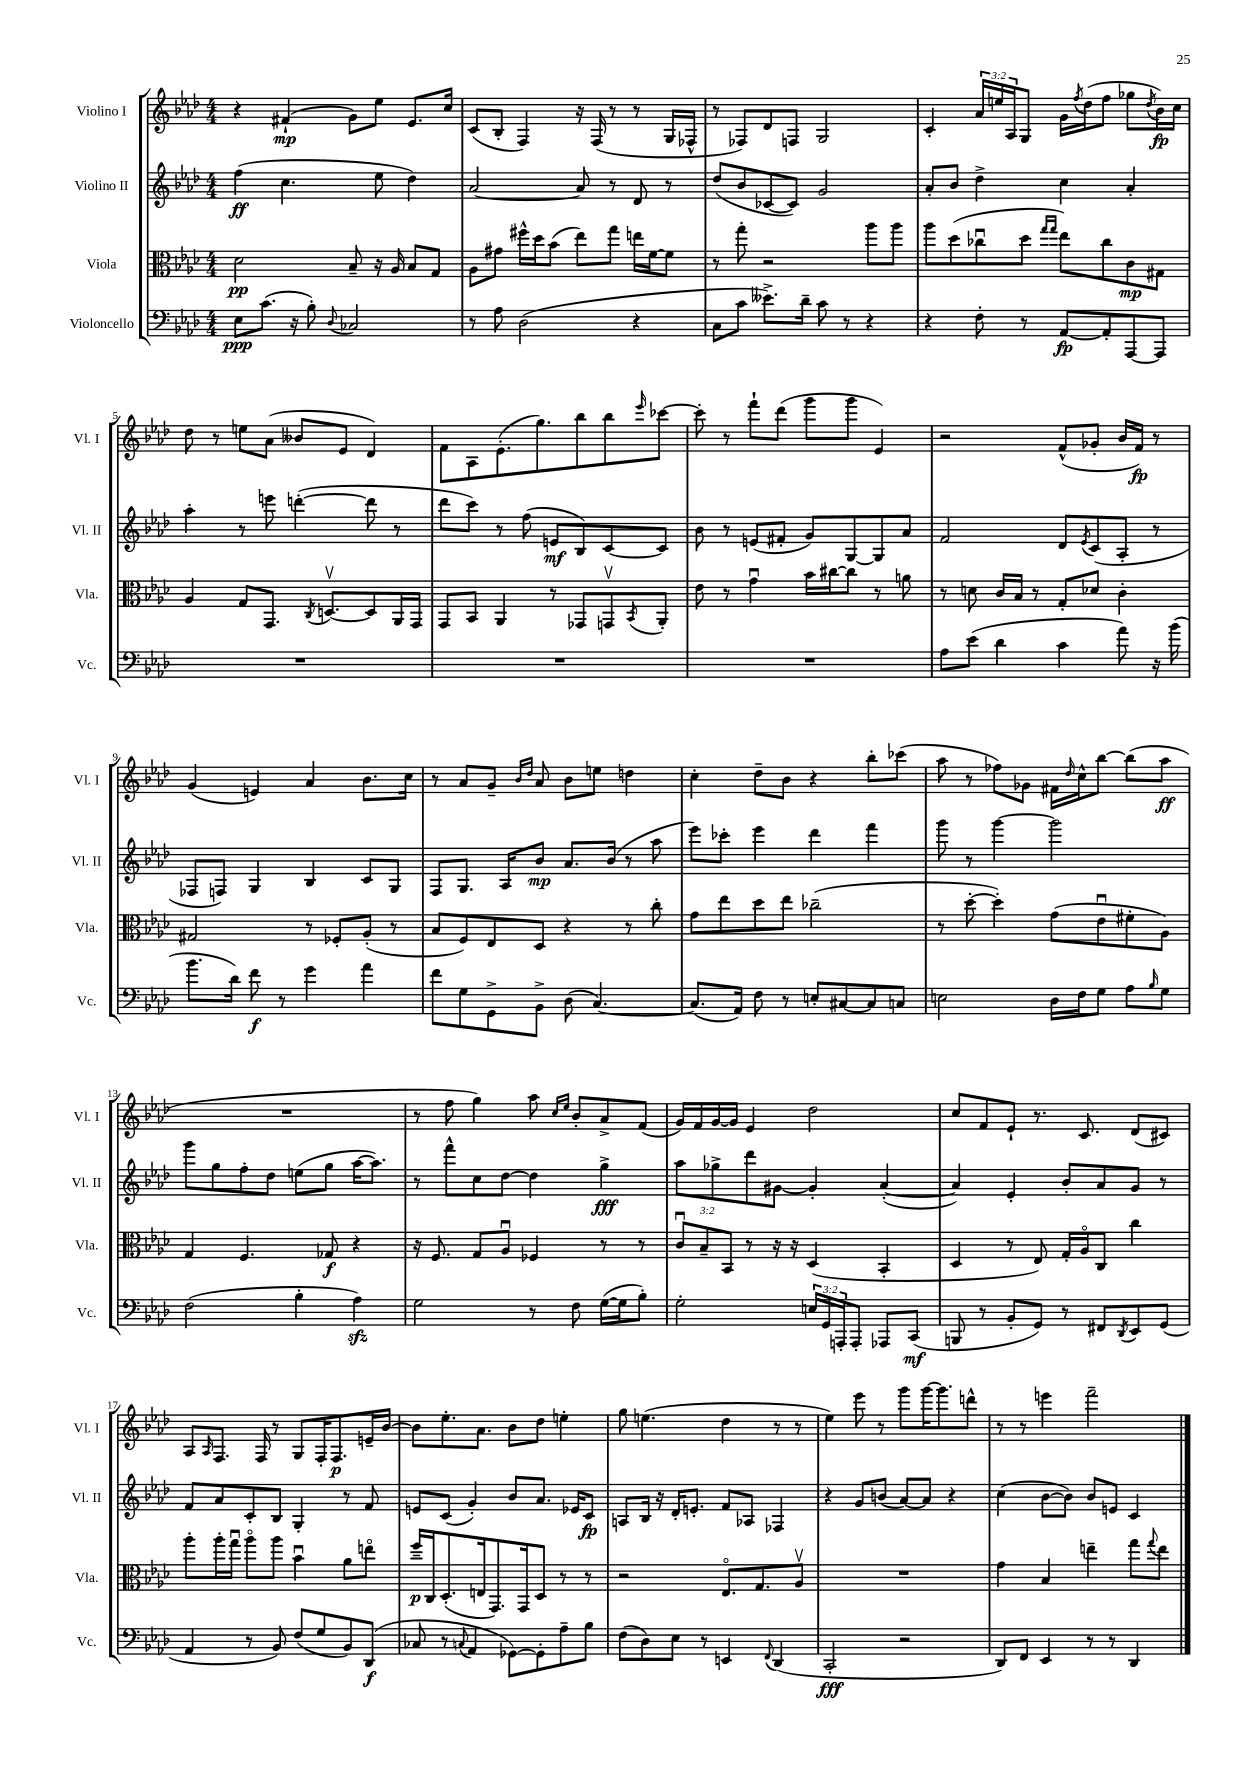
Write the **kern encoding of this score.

**kern	**kern	**kern	**kern
*staff4	*staff3	*staff2	*staff1
*clefF4	*clefC3	*clefG2	*clefG2
*k[b-e-a-d-]	*k[b-e-a-d-]	*k[b-e-a-d-]	*k[b-e-a-d-]
*M4/4	*M4/4	*M4/4	*M4/4
8E-	2d-	(4ff	4r
(8.c	.	.	.
.	.	4.cc	(4f#`
16r	.	.	.
8B-')	.	.	.
8qqD-	.	.	.
2C-	8B-~	.	8g)
.	16r	8ee-	8ee-
.	16A-	.	.
.	8B-	4dd-)	8.e-
.	8G	.	.
.	.	.	16cc
=	=	=	=
8r	8A-	[2a-	(8c
8A-	8g#	.	8B-'
(2D-	16ff#^^	.	4F)
.	16dd-	.	.
.	(8b-	.	.
.	8ee-)	8a-]	16r
.	.	.	(16F
.	8gg	8r	8r
4r	16ee	8d-	8r
.	[16f	.	.
.	8f]	8r	16G
.	.	.	16F-^^
=	=	=	=
8C	8r	(8dd-	8r
8c	8gg'	8b-	8F-)
8.e--^)	2r	[8c-	8d-
.	.	8c-])	8F
16d-~	.	.	.
8c	.	2g	2G
8r	.	.	.
4r	8aa-	.	.
.	8aa-	.	.
=	=	=	=
4r	8aa-	8a-'	4c'
.	(8dd-	8b-	.
8F'	8cc-u	4dd-^	24a-
.	.	.	24ee
.	.	.	24A-
8r	8dd-	.	8G
.	16qqgg	.	.
.	16qqgg	.	.
[8AA-	8ee-)	4cc	16g
.	.	.	8qff
.	.	.	(16dd-
8AA-']	8cc-	.	8ff
[8AAA-	8c	4a-'	8gg-
.	.	.	8qdd-
8AAA-]	8G#	.	16b-)
.	.	.	16cc
=	=	=	=
1r	4A-	4aa-'	8dd-
.	.	.	8r
.	8G	8r	8ee
.	8.GG	8eee	(8a-
.	.	([4ddd'	8b--
.	8qC	.	.
.	[8.Dv	.	.
.	.	.	8e-
.	8D]	8ddd]	4d-)
.	16AA-	8r	.
.	16GG	.	.
=	=	=	=
1r	8GG	8ddd-	8f
.	8BB-	8ccc)	8A-
.	4AA-	8r	(8.e-'
.	.	(8ff	.
.	.	.	8.gg)
.	8r	8e	.
.	8GG-	8B-)	8bb-
.	8GGv	[8c	8bb-
.	8qBB-	.	16qqeee-
.	8AA-'	8c]	[8ccc-
=	=	=	=
1r	8e-	8b-	8ccc-']
.	8r	8r	8r
.	4gu	(8e	8fff`
.	.	8f#'	(8ddd-
.	16b-	8g)	8ggg
.	[16cc#	.	.
.	8cc#]	[8G	8ggg
.	8r	8G]	4e-)
.	8a	8a-	.
=	=	=	=
8A-	8r	2f	2r
(8e-	8d	.	.
4d-	16c	.	.
.	16B-	.	.
.	8r	.	.
4c	8G'	8d-	(8f^^
.	.	8qe-	.
.	8d-	(8c	8g-'
8a-)	4c'	8A-'	16b-
.	.	.	16f)
16r	.	8r	8r
(16b-	.	.	.
=	=	=	=
8.b-	2G#	8F-	(4g
.	.	8F)	.
16d-)	.	.	.
8f	.	4G	4e)
8r	.	.	.
4g	8r	4B-	4a-
.	8F-'	.	.
4a-	(8A-'	8c	8.b-
.	8r	8G	.
.	.	.	16cc
=	=	=	=
8f	8B-	8F	8r
8G	8F)	8.G	8a-
8GG^	8E-	.	8g~
.	.	16A-	.
.	.	.	16qqb-
.	.	.	16qqdd-
8BB-^	8D-	8b-	8a-
(8D-	4r	8.a-	8b-
[4.C)	.	.	8ee
.	.	(16b-	.
.	8r	8r	4dd
.	8cc'	8aa-	.
=	=	=	=
(8.C]	8g	8eee-)	4cc'
.	8ee-	8ccc-'	.
16AA-)	.	.	.
8F	8dd-	4eee-	8dd-~
8r	8ee-	.	8b-
8E'	(2cc-~	4ddd-	4r
[8C#	.	.	.
8C#]	.	4fff	8bb-'
8C	.	.	(8ccc-
=	=	=	=
2E	8r	8ggg	8aa-
.	[8dd-'	8r	8r
.	4dd-'])	[4ggg	8ff-)
.	.	.	8g-
16D-	(8g	2ggg]	16f#
.	.	.	16qqdd-
16F	.	.	16cc^^
8G	8e-u	.	[8bb-
8A-	8f#'	.	(8bb-]
16qqB-	.	.	.
8G	8A-)	.	8aa-
=	=	=	=
(2F	4G	8ggg	1r
.	.	8gg	.
.	4.F	8ff'	.
.	.	8dd-	.
4B-'	.	(8ee	.
.	8G-	8gg	.
4A-)	4r	[16aa-	.
.	.	8.aa-])	.
=	=	=	=
2G	16r	8r	8r
.	8.F	.	.
.	.	8fff^^	8ff
.	8G	8cc	4gg)
.	8A-u	[8dd-	.
8r	4F-	4dd-]	8aa-
.	.	.	16qqcc
.	.	.	16qqee-
8F	.	.	8b-'
([16G	8r	4gg^	8a-^
16G]	.	.	.
8B-')	8r	.	(8f
=	=	=	=
2G'	12cu	8aa-	16g)
.	.	.	16f
.	12B-~	.	.
.	.	8gg-^	[16g
.	12BB-	.	.
.	.	.	16g]
.	8r	8ddd-	4e-
.	16r	[8g#	.
.	16r	.	.
24E	(4D-	4g#']	2dd-
24GG	.	.	.
24AAA'	.	.	.
8AAA'	.	.	.
8AAA-	4BB-'	([4a-'	.
(8CC	.	.	.
=	=	=	=
8BBB	4D-	4a-])	8cc
8r	.	.	8f
8BB-'	8r	4e-'	8e-`
8GG)	8E-)	.	8.r
8r	16G'	8b-'	.
.	16A-o	.	8.c
8FF#	8C	8a-	.
8qDD-	.	.	.
8EE-	4cc	8g	(8d-
(8GG	.	8r	8c#)
=	=	=	=
4AA-	8aa-'	8f	8A-
.	.	.	16qqA-
.	16aa-'	8a-	8.F
.	16ggu	.	.
8r	8aa-o	8c'	.
.	.	.	16F
8BB-)	8aa-	8B-	8r
(8F	4b-u	4G'	8G
8G	.	.	16F'
.	.	.	8.F
8BB-)	8a-	8r	.
(8DD-	8eeo	8f	16e~
.	.	.	[16b-
=	=	=	=
8C-	16ff~	8e	8b-]
.	16C	.	.
8r	(8.D-'	(8c	8.ee-'
8qqC	.	.	.
4AA-	.	4g')	.
.	16E	.	8.a-
.	8.GG)	.	.
[8GG-)	.	8b-	8b-
.	16GG	.	.
8GG-']	8D-	8.a-	8dd-
8A-~	8r	.	4ee'
.	.	16e-	.
8B-	8r	8c	.
=	=	=	=
(8F	2r	8A	8gg
8D-)	.	16B-	(4.ee
.	.	16r	.
8E-	.	16d-'	.
.	.	8.e'	.
8r	.	.	.
4EE	8.E-o	8f	4dd-
.	.	8A-	.
.	8.G	.	.
8qqFF	.	.	.
(4DD-	.	4F-	8r
.	8A-v	.	8r
=	=	=	=
2CC'	1r	4r	4ee-)
.	.	8g	8eee-
.	.	(8b	8r
2r	.	[8a-)	8ggg
.	.	8a-]	[16ggg
.	.	.	8.ggg]
.	.	4r	.
.	.	.	8ddd^^
=	=	=	=
8DD-)	4g	(4cc	8r
8FF	.	.	8r
4EE-	4B-	[8b-	4eee
.	.	8b-])	.
8r	4ee~	8b-	2fff~
8r	.	8e	.
4DD-	8gg	4c	.
.	8qqgg	.	.
.	8ee	.	.
==	==	==	==
*-	*-	*-	*-
